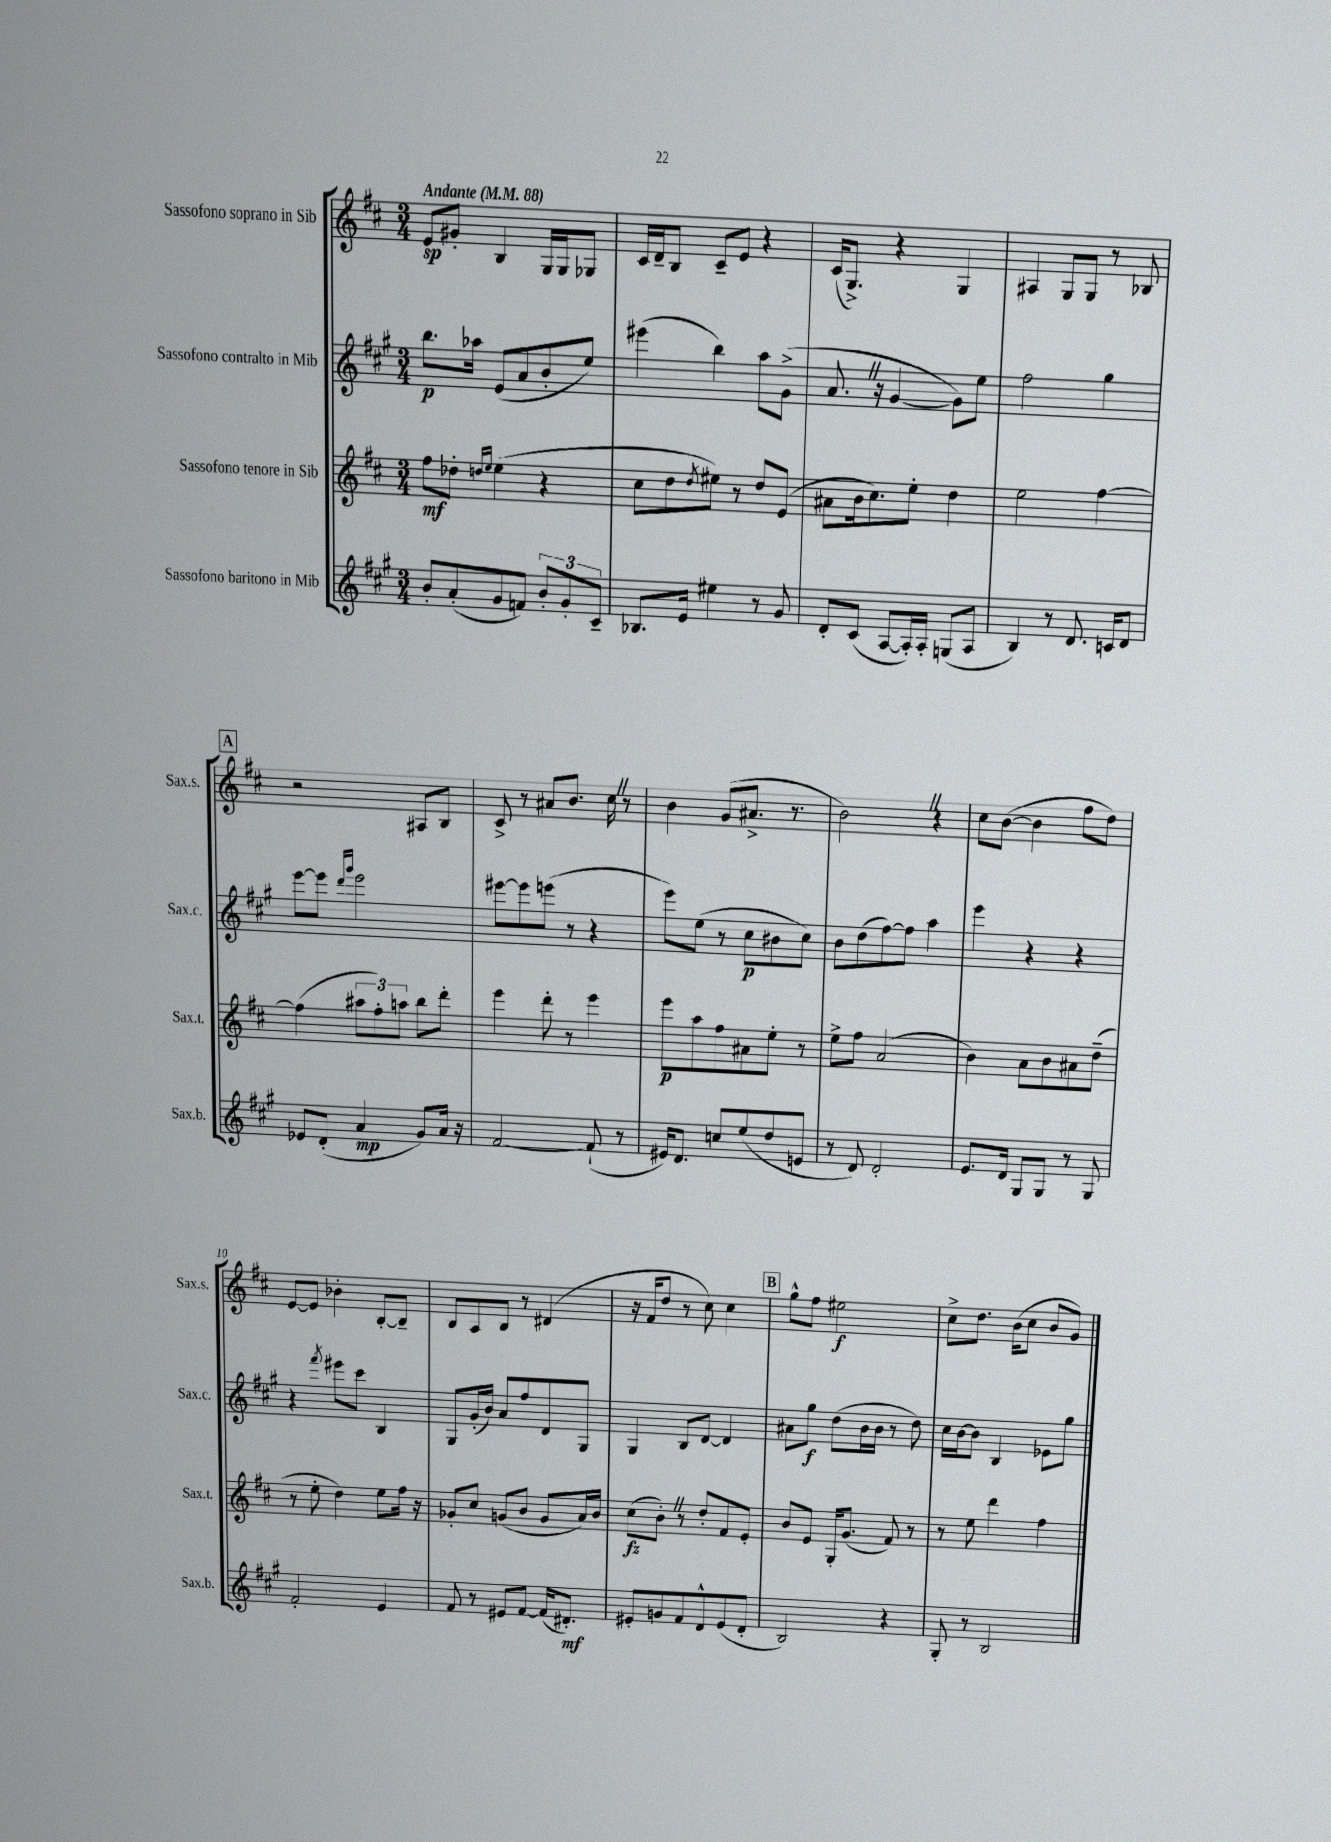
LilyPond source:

<<
\new StaffGroup <<
\new Staff = "s0" \with { instrumentName = "Sassofono soprano in Sib" shortInstrumentName = "Sax.s." } {
    \clef treble \key d \major \numericTimeSignature \time 3/4 \tempo "Andante" 4 = 88
    e'8\sp gis'8-. b4 g16 g16 ges8 |
    cis'16 d'16-- b8 cis'8-- e'8 r4 |
    cis'16( g8.->) r4 g4 |
    ais4 g8 g8 r8 bes8 |
    \mark \markup { \box "A" } r2 ais8 b8 |
    cis'8-> r8 ais'8 b'8. cis''16 \once \override BreathingSign.text = \markup { \musicglyph "scripts.caesura.straight" } \breathe r8 |
    b'4 g'8( ais'8.-> r8. |
    b'2) \once \override BreathingSign.text = \markup { \musicglyph "scripts.caesura.straight" } \breathe r4 |
    cis''8 b'8~( b'4 fis''8 d''8) |
    e'8~ e'8 bes'4-. b8~-. b8-- |
    b8 a8 b8 r8 dis'4( |
    r16 fis'16 d''8 r8 cis''8) cis''4 |
    \mark \markup { \box "B" } g''8-^ fis''8 eis''2\f |
    cis''8-> d''8. b'16( cis''8 b'8 g'8) \bar "|." |
}
\new Staff = "s1" \with { instrumentName = "Sassofono contralto in Mib" shortInstrumentName = "Sax.c." } {
    \clef treble \key a \major \numericTimeSignature \time 3/4
    b''8.\p aes''16 e'8( a'8 b'8-. e''8) |
    eis'''4( b''4) a''8 gis'8->( |
    a'8. \once \override BreathingSign.text = \markup { \musicglyph "scripts.caesura.straight" } \breathe r16 gis'4~ gis'8) e''8 |
    fis''2 gis''4 |
    \mark \markup { \box "A" } e'''8~ e'''8 \grace { d'''16 gis'''16 } e'''2 |
    eis'''8~ eis'''8 e'''8( r8 r4 |
    e'''8) e''8( r8 cis''8\p bis'8 cis''8) |
    b'8 d''8( fis''8~) fis''8 a''4 |
    e'''4 r4 r4 |
    r4 \acciaccatura { fis'''8 } eis'''8 cis'''8 b4 |
    gis8 gis'16-.( b'16) a'8 fis''8 d'8 gis8 |
    gis4 b8 d'8~ d'4 |
    \mark \markup { \box "B" } ais'8 gis''8\f d''8( b'16 b'16 r8 d''8) |
    cis''16 b'16~ b'8 b4 ees'8 gis''8 \bar "|." |
}
\new Staff = "s2" \with { instrumentName = "Sassofono tenore in Sib" shortInstrumentName = "Sax.t." } {
    \clef treble \key d \major \numericTimeSignature \time 3/4
    fis''8\mf des''8-. \grace { d''16 e''16 } e''4( r4 |
    cis''8 d''8 \acciaccatura { d''8 } eis''8) r8 d''8 e'8( |
    ais'8 b'16 cis''8.) e''8-. d''4 |
    e''2 fis''4~ |
    \mark \markup { \box "A" } fis''4( \tuplet 3/2 { ais''8 fis''8-.) a''8 } b''8 d'''8-. |
    e'''4 d'''8-. r8 e'''4 |
    e'''8\p a''8 fis''8 ais'8 e''8-. r8 |
    e''8-> fis''8 a'2( |
    b'4) a'8 b'8 ais'8 d''8--( |
    r8 e''8-. d''4) e''8 fis''16 r16 |
    ges'8-. cis''8 g'8( b'8 g'8 a'16) b'16 |
    cis''8\fz( b'8-.) \once \override BreathingSign.text = \markup { \musicglyph "scripts.caesura.straight" } \breathe r8 d''8-. fis'8 e'8-. |
    \mark \markup { \box "B" } b'8 e'8 g16-. g'8.( fis'8) r8 |
    r8 e''8 d'''4 fis''4 \bar "|." |
}
\new Staff = "s3" \with { instrumentName = "Sassofono baritono in Mib" shortInstrumentName = "Sax.b." } {
    \clef treble \key a \major \numericTimeSignature \time 3/4
    b'8-. a'8-.( gis'8 f'8) \tuplet 3/2 { b'8-. gis'8-. cis'8-- } |
    bes8. e'16 eis''4 r8 gis'8 |
    d'8-. cis'8( a8~ a16-.) a16-. g8( a8 |
    b4) r8 d'8. c'16 d'8 |
    \mark \markup { \box "A" } ees'8 d'8-.( a'4\mp gis'8) a'16 r16 |
    fis'2~ fis'8-!( r8 |
    eis'16) d'8. c''8 e''8( d''8 e'8 |
    r8 d'8) d'2-. |
    e'8. d'16 gis8 gis8 r8 gis8 |
    fis'2-. e'4 |
    fis'8 r8 eis'8 fis'8~ fis'16( dis'8.-.\mf) |
    eis'8-. g'8 fis'8 d'8-^ eis'8( d'8-. |
    \mark \markup { \box "B" } b2) r4 |
    gis8-. r8 b2 \bar "|." |
}
>>
>>
